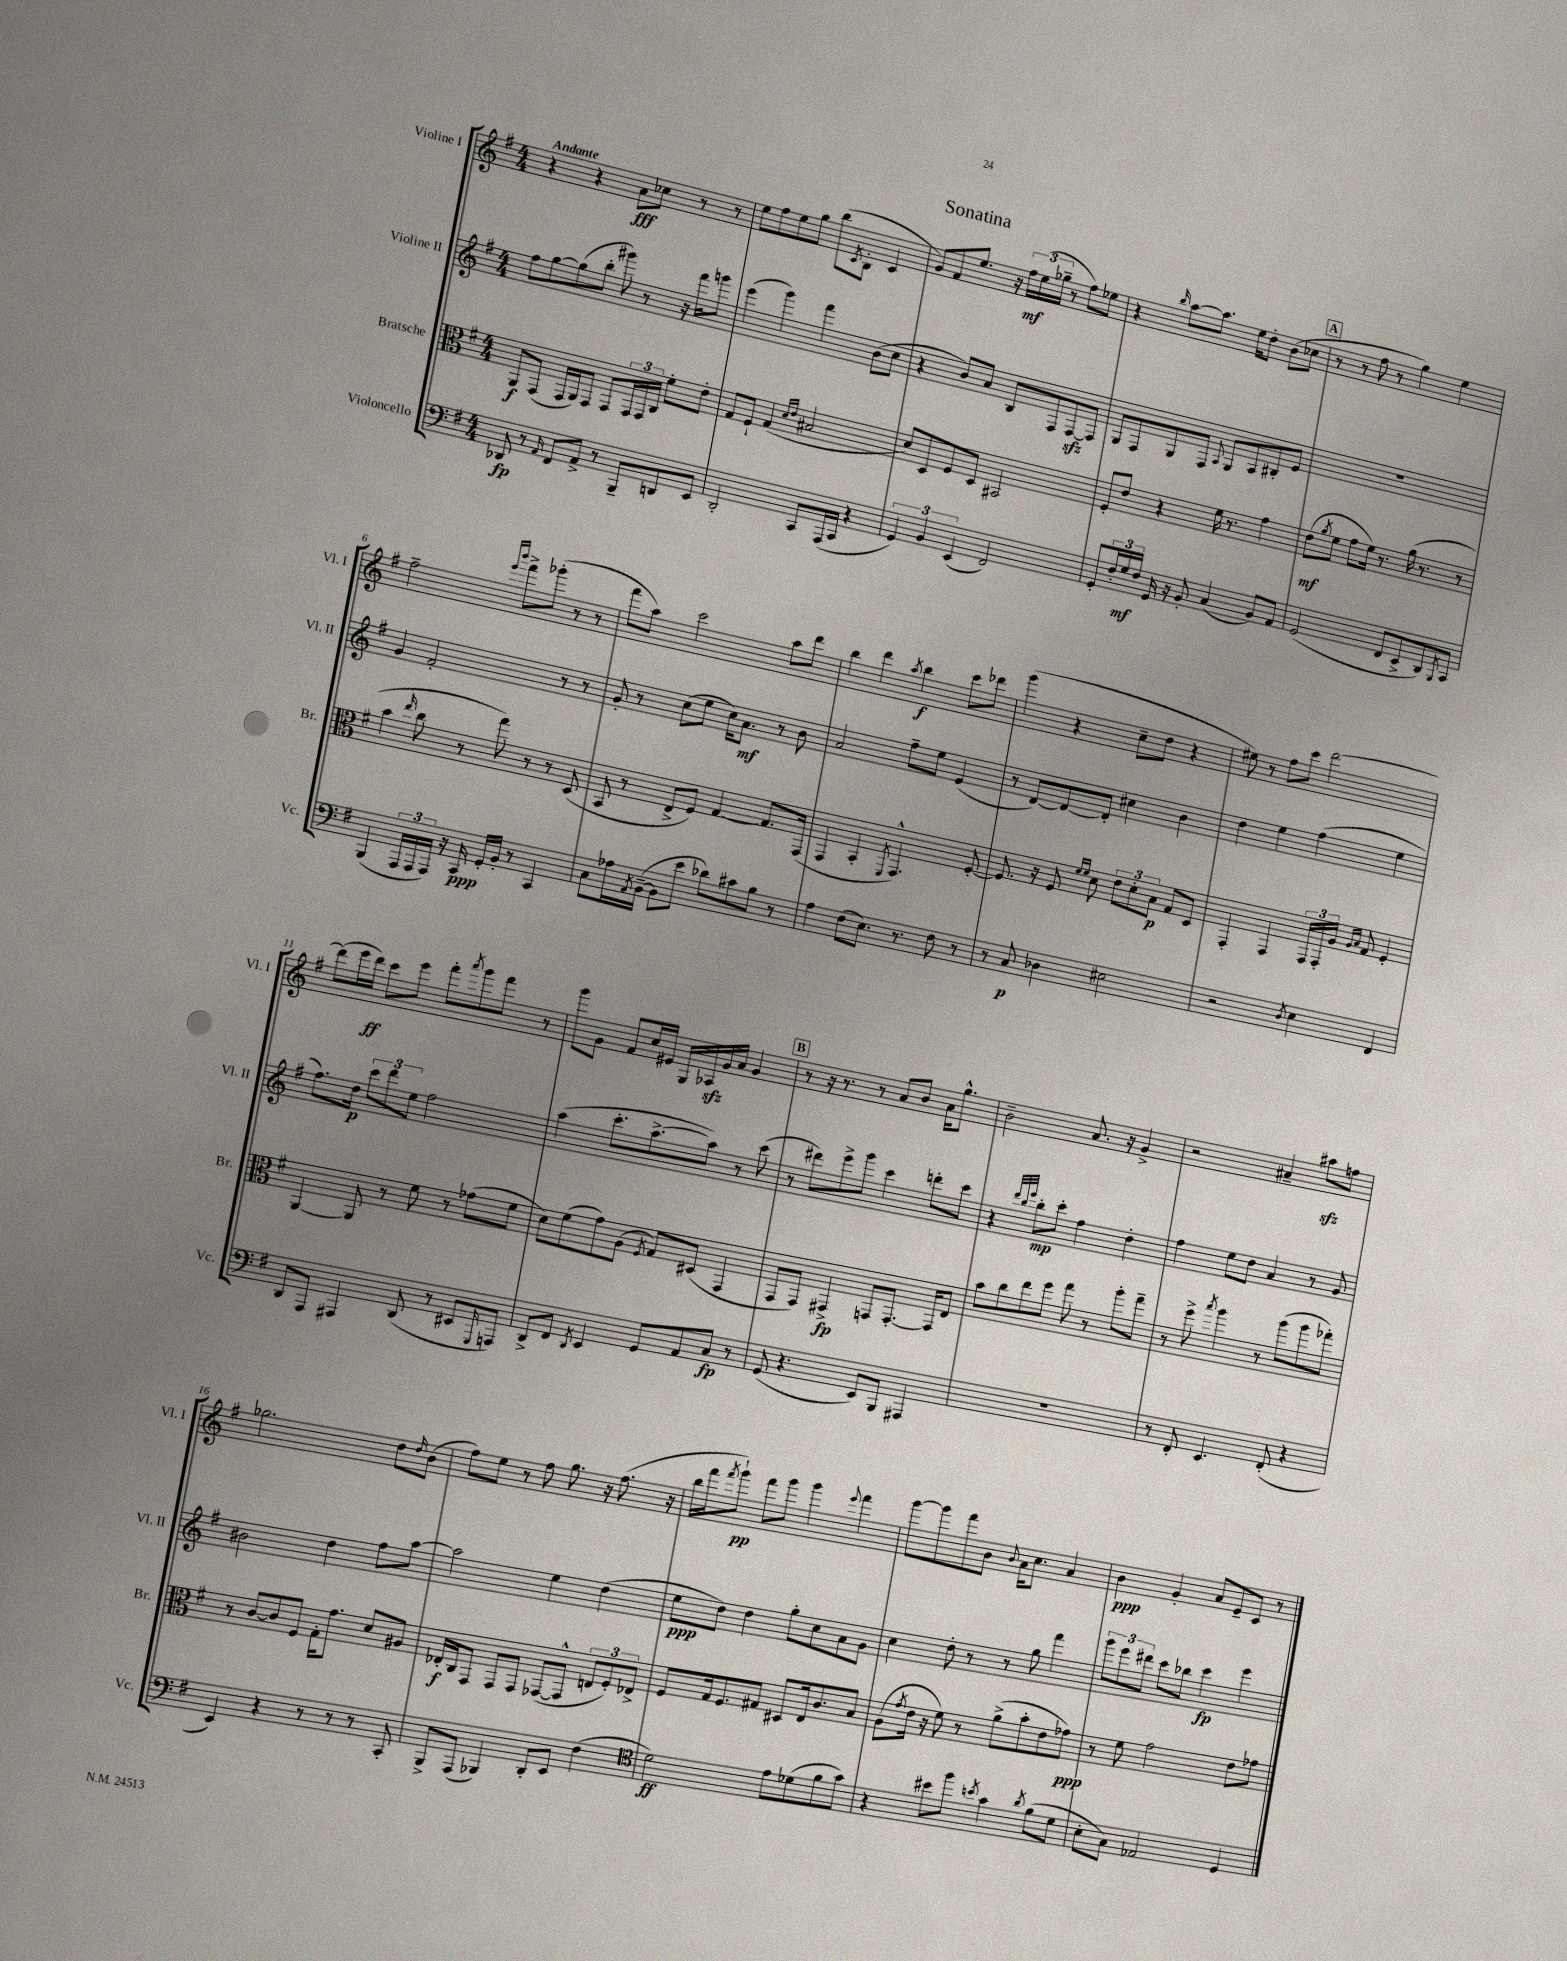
\header { title = "Sonatina" }
<<
\new StaffGroup <<
\new Staff = "s0" \with { instrumentName = "Violine I" shortInstrumentName = "Vl. I" } {
    \clef treble \key g \major \numericTimeSignature \time 4/4 \tempo "Andante"
    r4 r4 a'8\fff ces''8 r8 r8 |
    e''8 fis''8 e''8 g''8 b''8( \acciaccatura { c'8 } b8-. c'4 |
    g'8) fis'8 e''8. r16 \tuplet 3/2 { fis''16\mf e''16( ges''16-- } r8 fis''8) ees''8 |
    r4 \grace { b''16 } a''8~ a''8. e''16 d''8-. b'8( ces''8 |
    \mark \markup { \box "A" } r8 r8 fis''8 r8 g''4) e''4 |
    fis''2-- \grace { e'''16 b'''16 } fis'''8-> ges'''8-.( r8 r8 |
    fis'''8 a''8) c'''2 a''8 d'''8 |
    b''4 d'''4 \acciaccatura { a''8 } b''4\f c'''8 des'''8 |
    g'''4( r4 c''8-- d''8 r4 |
    eis''8) r8 fis''8 c'''8 d'''2~ |
    d'''8( e'''16 d'''16\ff) c'''8 e'''8 fis'''8-. \acciaccatura { a'''8 } g'''8 fis'''8 r8 |
    g'''8 g'8 fis'8 c''16 eis'16 g16 aes16\sfz g'16 a'16 g'4 |
    \mark \markup { \box "B" } r8 r16 r8. r8 a'8 b'8 a'16 g''8.-^ |
    b'2-- a'8. r16 g'4-> |
    r2 ais'4-- ais''8\sfz f''8 |
    ges''2. d''8 \grace { d''16 } b'8( |
    fis''8) e''8 r8 fis''8 g''8. r16 fis''8.( r16 |
    b''16 fis'''16 \acciaccatura { fis'''8 } g'''8-!\pp) fis'''8 g'''8 g'''4 \appoggiatura { e'''8 } fis'''4 |
    g'''8~ g'''8 fis'''8 b'8 \appoggiatura { b'8 } a'16 c''8. a'4 |
    b'4\ppp g'4-. a'8 e'8-- c'8 r8 \bar "|." |
}
\new Staff = "s1" \with { instrumentName = "Violine II" shortInstrumentName = "Vl. II" } {
    \clef treble \key g \major \numericTimeSignature \time 4/4
    fis''8 g''8~ g''8( b''8-. gis'''8) r8 r16 fis'''16 g'''8 |
    e'''4( g'''4) fis'''4 b'8( c''8 |
    r4 b'8) a'8 b8 fis8 fis8~\sfz fis8 |
    g8 fis8 g8 fis8 \appoggiatura { a8 } g8 a8 bis8-. e'8 |
    \mark \markup { \box "A" } R1 |
    g'4 fis'2-. r8 r8 |
    g'8-. r8 c''8( e''8 c''16) a'8.\mf r8 b'8 |
    a'2 fis''8-- e''8 e'4( |
    r8 d'8~) d'8~ d'8-. cis''4 b'4 |
    d''4 e''4 fis''4( e''4 |
    fis''8.) d''16\p \tuplet 3/2 { c'''8 d'''8 e''8 } fis''2 |
    a''4( c'''8.-. a''8.~-> a''8) r8 c'''8( |
    \mark \markup { \box "B" } r8 dis'''8) e'''8-> g'''8 c'''4 d'''8-. c'''8 |
    r4 \grace { d'''32 b''32 e'''32 } b''8-.\mp c'''8-. fis''4 d''4-. |
    fis''4 e''8 d''8 a'4 r8 g'8 |
    bis'2 d''4 fis''8 a''8~ |
    a''2 e''4 d''4( |
    e''8\ppp d''8) d''4 g''8-. c''8 a'8 g'8 |
    c''4 d''8-. r8 r8 g''8 fis'''4 |
    \tuplet 3/2 { g'''8 e'''8 dis'''8 } c'''8 bes''8 c'''4\fp e'''4 \bar "|." |
}
\new Staff = "s2" \with { instrumentName = "Bratsche" shortInstrumentName = "Br." } {
    \clef alto \key g \major \numericTimeSignature \time 4/4
    a,8\f g,8( g,16 a,16) g,8 g,8 \tuplet 3/2 { g,16 g,16 c16 } fis'8-. e'8-. |
    g8 fis8-! g4( \grace { d'16 e'16 } bis2 |
    d'8) d8 fis8 d8 bis,2 |
    fis8-. e'8 r4 fis'16 r8. g'4 |
    \mark \markup { \box "A" } e'8\mf( \acciaccatura { a'8 } fis'8 g'8 fis'16) r8. a'16( r8. r8 |
    b'4 \grace { e''16 } c''8 r8 g''8) r8 r8 d8( |
    b,8 r8 e8-> fis8) g4~ g8. g,16( |
    g,4 b,4-. \acciaccatura { fis,8 } g,4.-^) fis8~-. |
    fis8. r16 fis8 \grace { fis'16 fis'16 } d'8 \tuplet 3/2 { e'8 d'8-. b8\p } g8 d8 |
    g,4-. g,4 \tuplet 3/2 { g,16 g,16-. a16 } \grace { a16 b16 } g8 fis4-. |
    a,4~ a,8 r8 fis'8 r8 ges'8( fis'8 |
    d'8) fis'8( g'8) a8( \acciaccatura { fis8 } g8) dis8( g,4 |
    \mark \markup { \box "B" } g,8 g,8) gis,4->\fp g,8 g,8.~-. g,16 e8 |
    b'8 c''8 e''8 fis''8 g''8 r8 a''8-. g''8-- |
    r8 fis''8-> \acciaccatura { b''8 } a''4 r8 a''8( a''8 ges''8-.) |
    r8 c'8~ c'8 fis8 g16-. g'8. d'8 ais8 |
    ees16-.\f c16 g,8 g,8 g,8 ges,8~( ges,8-^ \tuplet 3/2 { e8 fis8-.) ees8-> } |
    fis8 g16 fis8. gis8 dis8 e16 c'8. b8 |
    a8( \acciaccatura { g'8 } e'16 r16 fis'8) r8 a'8->( b'8-. e'8 ges'8\ppp) |
    r8 fis'8 g'2 e'8 ges'8 \bar "|." |
}
\new Staff = "s3" \with { instrumentName = "Violoncello" shortInstrumentName = "Vc." } {
    \clef bass \key g \major \numericTimeSignature \time 4/4
    des,8\fp r8 \grace { a,16 } fis,8 a,8-> r8 b,,8-- d,8 e,8 |
    d,2-. c,8 a,,16( c,16 r4 |
    \tuplet 3/2 { g,4) b,4 e,4( } fis,2) |
    g,8-. \tuplet 3/2 { fis16-. g16\mf fis16 } g,16 r16 b,8-. c4( b,8) a,8 |
    \mark \markup { \box "A" } g,2( fis,8 e,8-> d,8) \acciaccatura { b,,8 } c,8 |
    b,,4( \tuplet 3/2 { a,,16 a,,16 a,,16) } r16 c,16\ppp g,16-. b,16-. r8 c,4 |
    c8 aes16 \acciaccatura { a,8 } b,16~--( b,8 e'8 des'8) cis'8 b8 r8 |
    a4 fis8( e8.) r8. fis8 r8 |
    r8 c8\p des4 eis2 |
    r2 \acciaccatura { d8 } e4 fis,4 |
    d,8 a,,8 ais,,4 d,8( r8 eis,8 \grace { g,,16 } a,,8) |
    d,8-> fis,8 \acciaccatura { d,8 } e,4 g,8 a,8 c8\fp r8 |
    \mark \markup { \box "B" } g,8( r4. e,8) b,,8 ais,,4 |
    R1 |
    r8 fis,8-. e,4. fis,8-.( r4 |
    e,4) r4 r8 r8 r8 c,8-. |
    b,,8-> a,,8( bes,,4) d,8-. e,8 fis4( |
    \clef tenor d'2\ff) e'8 des'8( fis'8 g'8) |
    r4 bis'8 fis''8 \acciaccatura { b'8 } g'4 \acciaccatura { a'8 } fis'8( d'8 |
    b8-. g8) ees2 d4 \bar "|." |
}
>>
>>
